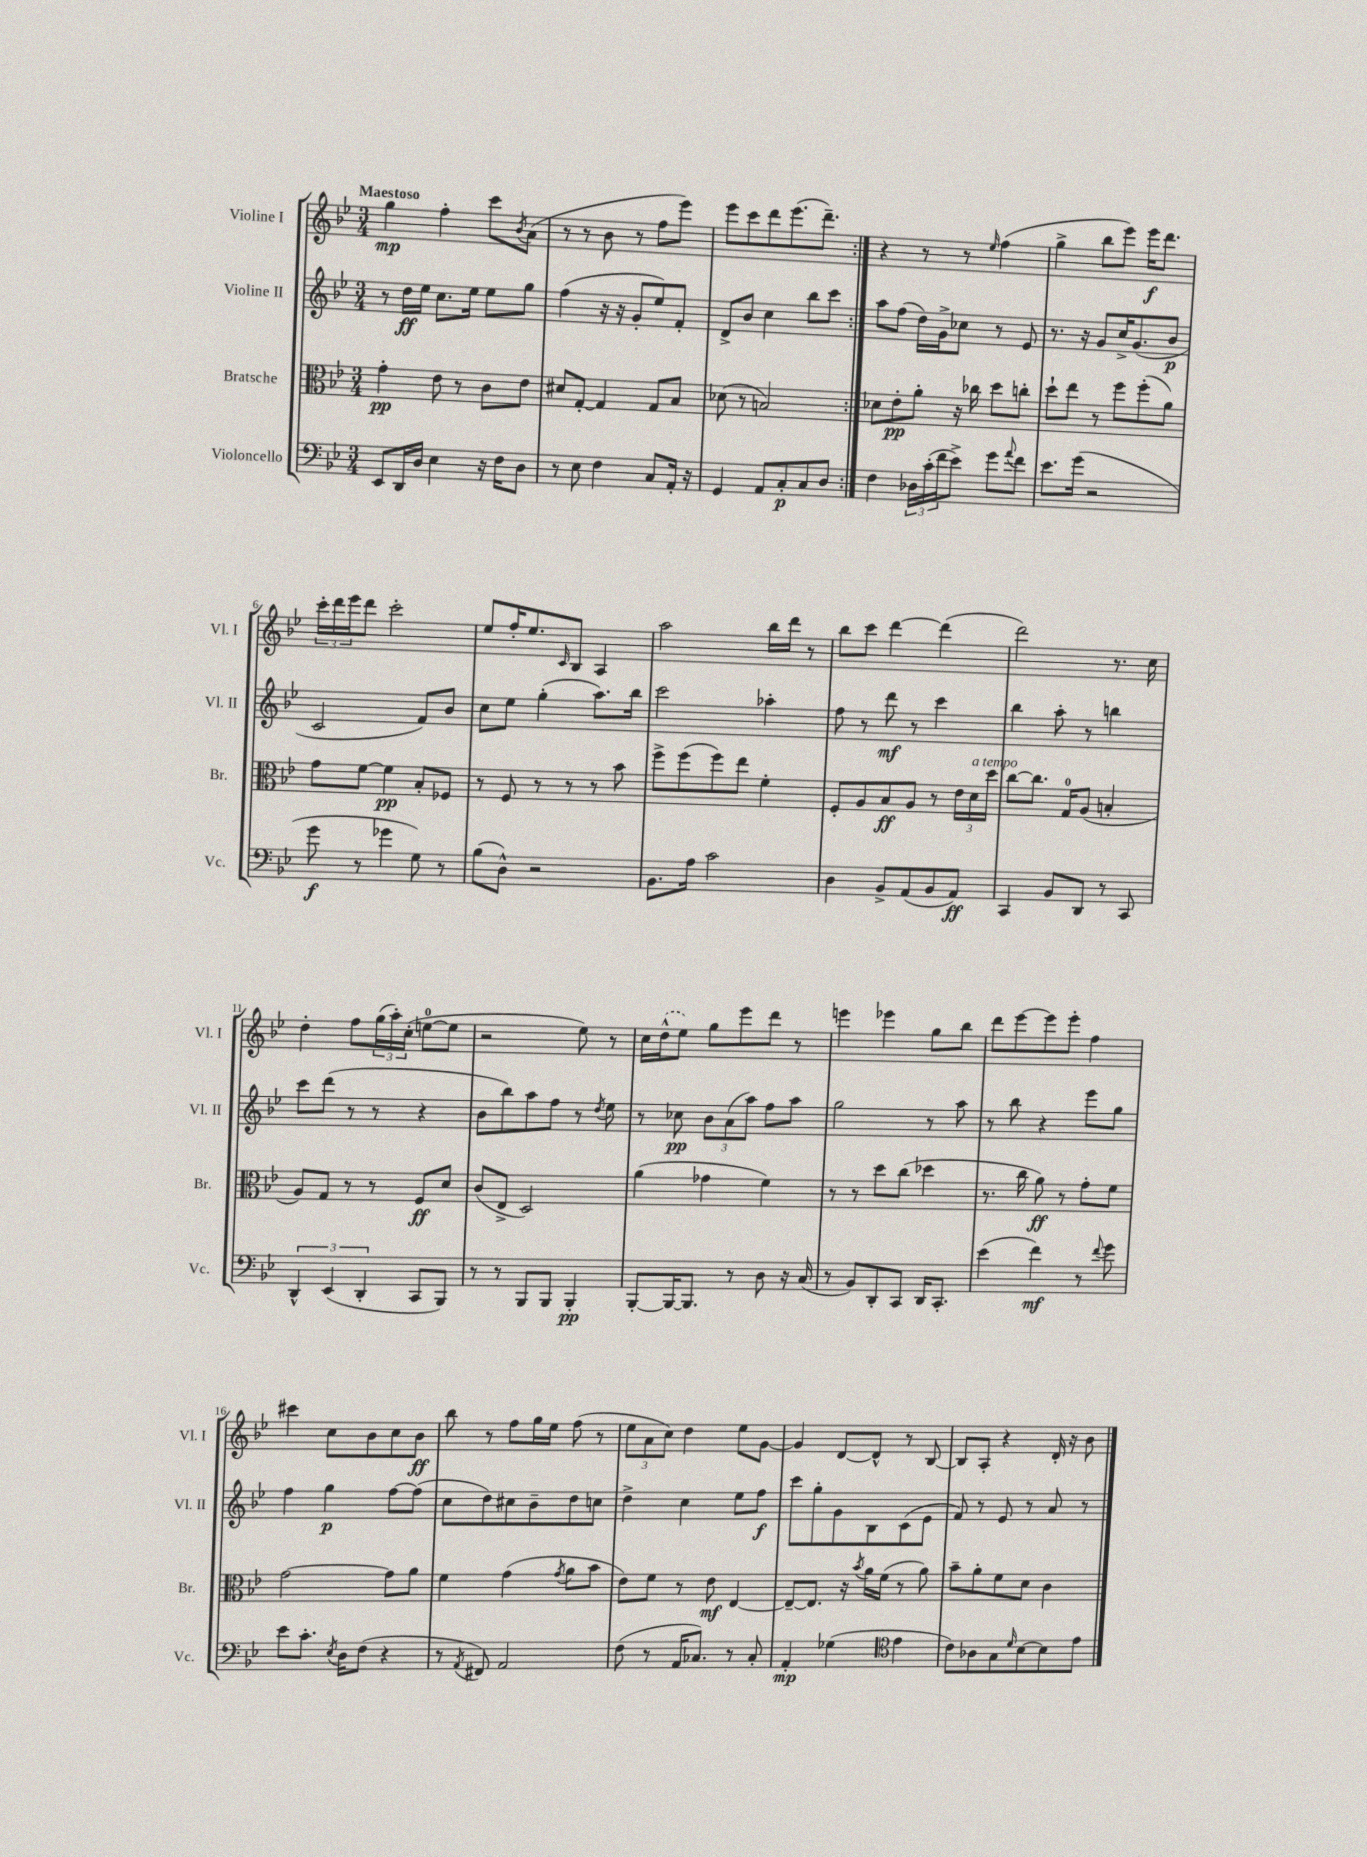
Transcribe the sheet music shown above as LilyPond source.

<<
\new StaffGroup <<
\new Staff = "s0" \with { instrumentName = "Violine I" shortInstrumentName = "Vl. I" } {
    \clef treble \key bes \major \numericTimeSignature \time 3/4 \tempo "Maestoso"
    \repeat volta 2 { g''4\mp f''4-. c'''8 \acciaccatura { bes'8 } a'8( |
    r8 r8 bes'8 r8 f''8 ees'''8) |
    ees'''8 c'''8 d'''8 ees'''8.( d'''8.--) | }
    r4 r8 r8 \grace { ees''16 } f''4( |
    g''4-> bes''8 ees'''8) ees'''16\f d'''8. |
    \tuplet 3/2 { c'''16-. d'''16 ees'''16 } d'''8 c'''2-. |
    ees''8 f''16-. ees''8. \grace { c'16 } bes8 a4 |
    a''2 bes''16 d'''16 r8 |
    bes''8 c'''8 d'''4~ d'''4( |
    d'''2) r8. c''16 |
    d''4-. f''8 \tuplet 3/2 { g''16( a''16-.) c''16-.( } e''8-0~ e''8 |
    r2 ees''8) r8 |
    c''16 \once \slurDashed d''16-^( ees''8) g''8 ees'''8 d'''8 r8 |
    e'''4 ees'''4 g''8 bes''8 |
    d'''8 ees'''8~ ees'''8 ees'''8-. f''4 |
    cis'''4 c''8 bes'8 c''8 bes'8\ff |
    bes''8 r8 f''8 g''16 ees''16 f''8( r8 |
    \tuplet 3/2 { ees''8 a'8 c''8) } d''4 ees''8 g'8~ |
    g'4 d'8~ d'8-^ r8 bes8~ |
    bes8 a8-. r4 d'16-. r16 bes'8 \bar "|." |
}
\new Staff = "s1" \with { instrumentName = "Violine II" shortInstrumentName = "Vl. II" } {
    \clef treble \key bes \major \numericTimeSignature \time 3/4
    \repeat volta 2 { r8 d''16\ff ees''16 c''8. ees''16 ees''8 g''8 |
    f''4( r16 r16 g'8-. ees''8) f'8-. |
    d'8-> bes'8 c''4 bes''8 c'''8 | }
    a''8 f''8( d''16) g'16-> ces''8 r8 ees'8 |
    r8. r16 g'8 c''16-> g'8.( bes'8\p |
    c'2 f'8) bes'8 |
    c''8 ees''8 g''4-.( a''8.) bes''16 |
    c'''2 aes''4-. |
    f''8 r8 d'''8\mf r8 c'''4 |
    bes''4 a''8-. r8 b''4 |
    c'''8 d'''8( r8 r8 r4 |
    bes'8 bes''8) a''8 f''8 r8 \acciaccatura { d''8 } ees''8 |
    r8 ces''8\pp \tuplet 3/2 { bes'8 a'8( a''8) } f''8 a''8 |
    g''2 r8 a''8 |
    r8 bes''8 r4 ees'''8 g''8 |
    f''4 g''4\p f''8~ f''8( |
    c''8 d''8) cis''8 bes'8-- d''8 c''8 |
    d''4-> c''4 ees''8 f''8\f |
    c'''8 g''8-. g'8 bes8 c'8( ees'8 |
    f'8) r8 ees'8 r8 a'8 r8 \bar "|." |
}
\new Staff = "s2" \with { instrumentName = "Bratsche" shortInstrumentName = "Br." } {
    \clef alto \key bes \major \numericTimeSignature \time 3/4
    \repeat volta 2 { g'4-.\pp ees'8 r8 c'8 ees'8 |
    dis'8 g8~-. g4 g8 bes8 |
    des'8( r8 b2) | }
    des'8 ees'8-.\pp a'8-. r16 ces''16 d''8 c''8-. |
    d''8-! ees''8 r8 f''8 f''8-.( a'8) |
    g'8 f'8~ f'4\pp bes8-. fes8 |
    r8 f8 r8 r8 r8 bes'8 |
    f''8-> f''8( f''8) ees''8 f'4-. |
    f8-. a8 bes8\ff a8 r8 \tuplet 3/2 { ees'16 d'16^\markup { \italic "a tempo" } d''16 } |
    c''8~ c''8. g16-0 a8( b4-. |
    a8) g8 r8 r8 f8\ff d'8 |
    c'8( ees8-> d2) |
    a'4( ges'4 f'4) |
    r8 r8 d''8 c''8( des''4 |
    r8. c''16 a'8\ff) r8 g'8-. f'8 |
    g'2~ g'8 a'8 |
    f'4 g'4( \acciaccatura { g'8 } a'8 bes'8 |
    ees'8) f'8 r8 ees'8\mf ees4~ |
    ees8~-- ees8. r16 \acciaccatura { bes'8 } a'16 f'16( r8 a'8) |
    bes'8-- a'8-. f'8 d'8 c'4 \bar "|." |
}
\new Staff = "s3" \with { instrumentName = "Violoncello" shortInstrumentName = "Vc." } {
    \clef bass \key bes \major \numericTimeSignature \time 3/4
    \repeat volta 2 { ees,8 d,16 d16 ees4 r16 f16 d8 |
    r8 ees8 f4 c8 a,16-. r16 |
    g,4 a,8 c8-.\p c8 d8 | }
    f4 \tuplet 3/2 { des16 c'16-.( f'16 } ees'8->) g'8 \appoggiatura { a'8 } f'8 |
    ees'8. g'16( r2 |
    g'8\f r8 ges'4 g8) r8 |
    bes8( d8-^) r2 |
    bes,8. a16 c'2 |
    d4 bes,8-> a,8( bes,8 a,8\ff) |
    c,4 bes,8 d,8 r8 c,8 |
    \tuplet 3/2 { d,4-^ ees,4( d,4-. } c,8 bes,,8) |
    r8 r8 bes,,8 bes,,8 bes,,4-.\pp |
    bes,,8~-. bes,,16~ bes,,8. r8 d8 r16 c16( |
    r8 bes,8) d,8-. c,8 d,16 c,8.-. |
    ees'4( f'4\mf) r8 \appoggiatura { f'8 } g'8 |
    ees'8 c'8.-. \acciaccatura { ees8 } d16 f8( r4 |
    r8 \acciaccatura { a,8 } fis,8) a,2 |
    f8( r8 a,16 ces8.) r8 ces8-. |
    a,4-.\mp ges4( \clef tenor ees'4 |
    c'8) aes8 g8 \grace { d'16 } bes8~ bes8 ees'8 \bar "|." |
}
>>
>>
